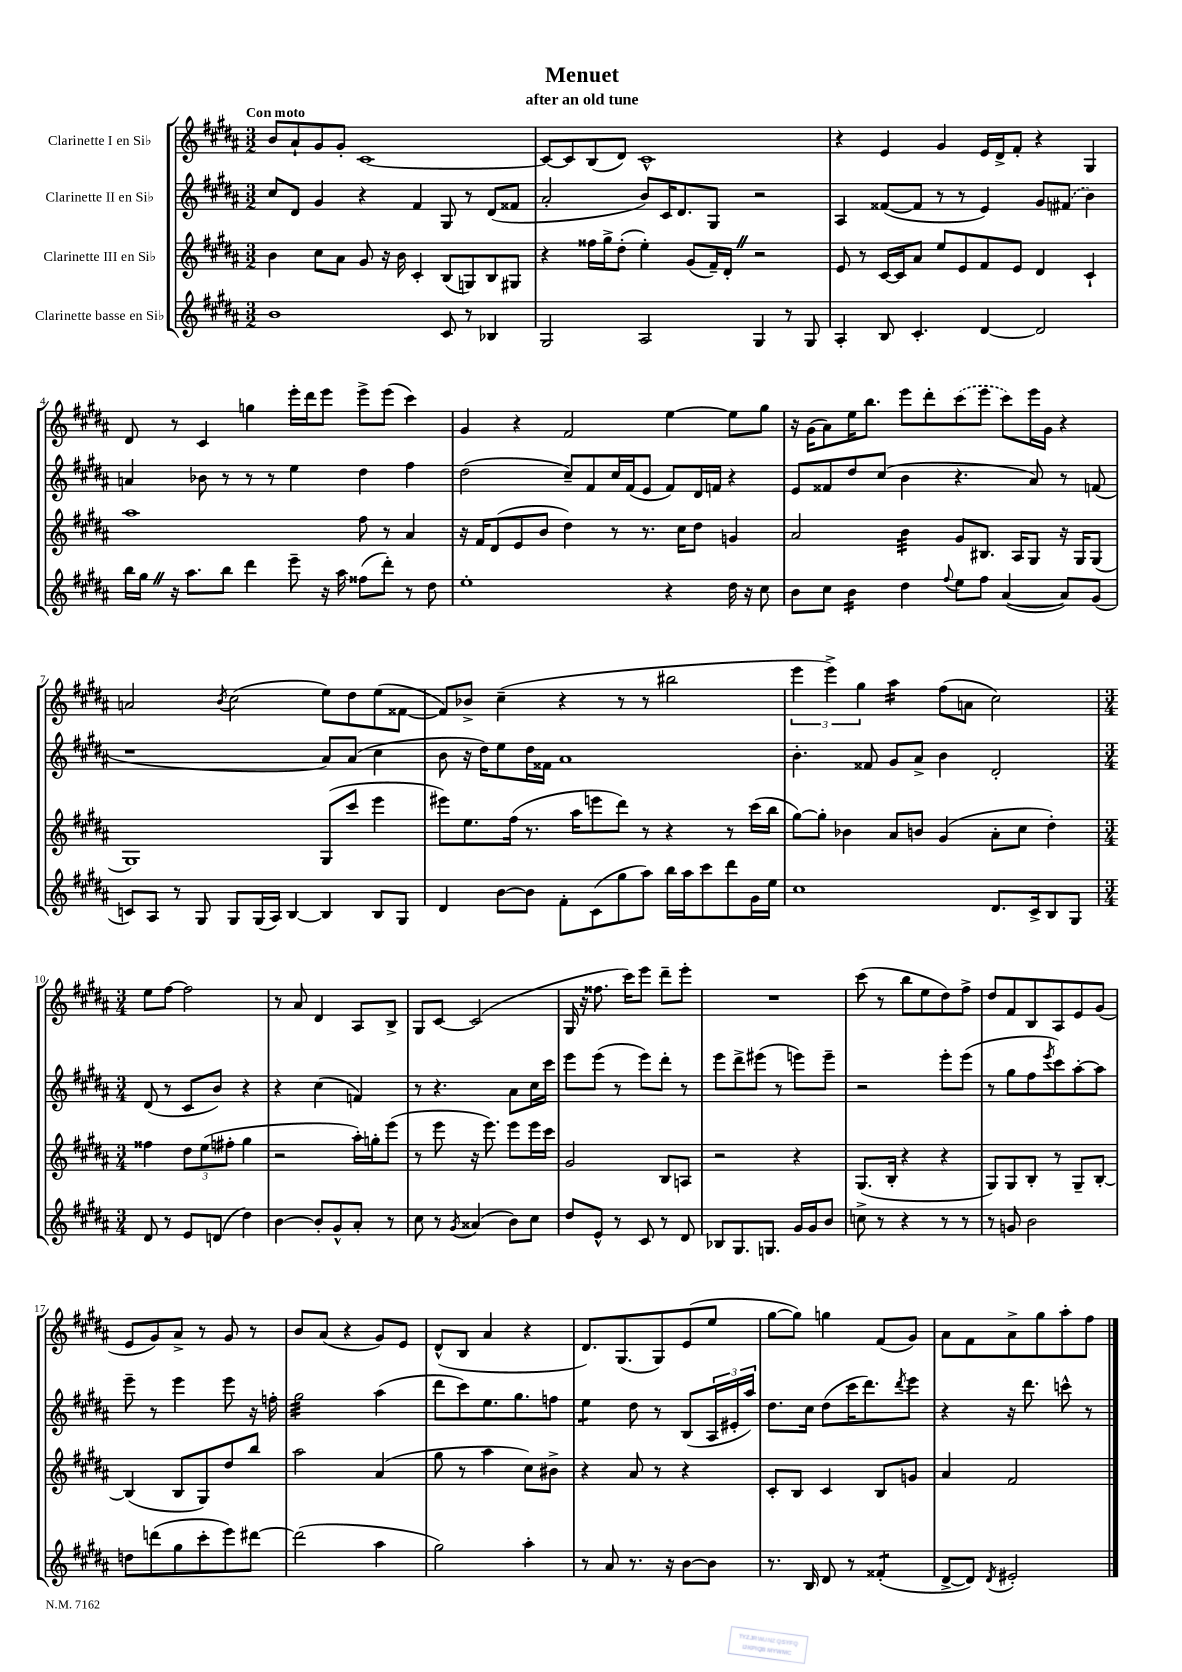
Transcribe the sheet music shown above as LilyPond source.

\header { title = "Menuet" subtitle = "after an old tune" }
<<
\new StaffGroup <<
\new Staff = "s0" \with { instrumentName = "Clarinette I en Sib" } {
    \clef treble \key b \major \numericTimeSignature \time 3/2 \tempo "Con moto"
    b'8 ais'8-! gis'8 gis'8-. cis'1~ |
    cis'8~ cis'8 b8( dis'8) cis'1-^ |
    r4 e'4 gis'4 e'16 dis'16-> fis'8-. r4 gis4 |
    dis'8 r8 cis'4 g''4 e'''16-. dis'''16 e'''8 e'''8-> e'''8( cis'''4) |
    gis'4 r4 fis'2 e''4~ e''8 gis''8 |
    r16 gis'16( ais'8) e''16 b''8. e'''8 dis'''8-. \once \slurDashed cis'''8( e'''8 cis'''8) e'''16 gis'16 r4 |
    a'2 \acciaccatura { b'8 } cis''2( e''8) dis''8 e''8( fisis'8~ |
    fisis'8) bes'8-> cis''4--( r4 r8 r8 bis''2 |
    \tuplet 3/2 { e'''4 e'''4->) gis''4 } ais''4:16 fis''8( a'8 cis''2) |
    \numericTimeSignature \time 3/4 e''8 fis''8~ fis''2 |
    r8 ais'8 dis'4 ais8 b8-> |
    gis8 cis'8~ cis'2( |
    gis16 r16 fisis''8. cis'''16) e'''8 dis'''8-- e'''8-. |
    R2. |
    cis'''8( r8 b''8 e''8 dis''8) fis''8-> |
    dis''8 fis'8 b8 ais8 e'8 gis'8( |
    e'8 gis'8) ais'8-> r8 gis'8 r8 |
    b'8 ais'8( r4 gis'8) e'8 |
    dis'8-^( b8 ais'4 r4 |
    dis'8.) gis8.( gis8) e'8( e''8 |
    gis''8~ gis''8) g''4 fis'8( gis'8) |
    ais'8 fis'8 ais'8-> gis''8 ais''8-. fis''8 \bar "|." |
}
\new Staff = "s1" \with { instrumentName = "Clarinette II en Sib" } {
    \clef treble \key b \major \numericTimeSignature \time 3/2
    cis''8 dis'8 gis'4 r4 fis'4 gis8 r8 dis'8( fisis'8 |
    ais'2-. b'8) cis'16 dis'8. gis8 r2 |
    ais4 fisis'8~( fisis'8 r8 r8 e'4) gis'8 \once \slurDashed fis'8( b'4) |
    a'4 bes'8 r8 r8 r8 e''4 dis''4 fis''4 |
    dis''2( cis''8--) fis'8 cis''16 fis'16( e'8 fis'8) dis'16 f'16 r4 |
    e'8 fisis'8 dis''8 cis''8( b'4 r4. ais'8) r8 f'8( |
    r1 ais'8) ais'8( cis''4 |
    b'8 r16 dis''16) e''8 dis''16 fisis'16 ais'1 |
    b'4.-. fisis'8 gis'8 ais'8-> b'4 dis'2-. |
    \numericTimeSignature \time 3/4 dis'8( r8 cis'8 b'8) r4 |
    r4 cis''4( f'4) |
    r8 r4. ais'8 cis''16 cis'''16 |
    e'''8 e'''8( r8 e'''8) dis'''8-. r8 |
    e'''8 dis'''8-> eis'''8( r8 e'''8) e'''8-- |
    r2 e'''8-. e'''8( |
    r8 gis''8 fis''8 \acciaccatura { e'''8 } cis'''8) ais''8~-. ais''8 |
    e'''8-- r8 e'''4 e'''8 r16 f''16-. |
    gis''2:32 ais''4( |
    dis'''8 cis'''8) e''8. gis''8. f''8 |
    e''4:8 dis''8 r8 b8( \tuplet 3/2 { ais16 eis'16-. ais''16) } |
    dis''8. cis''16 dis''8( cis'''16 dis'''8.) \acciaccatura { dis'''8 } e'''8 |
    r4 r16 dis'''8. c'''8-^ r8 \bar "|." |
}
\new Staff = "s2" \with { instrumentName = "Clarinette III en Sib" } {
    \clef treble \key b \major \numericTimeSignature \time 3/2
    b'4 cis''8 ais'8 gis'8 r16 b'16 cis'4-. b8( g8) b8 gis8 |
    r4 fisis''16 gis''16-> dis''8-.( e''4-.) gis'8( fis'16--) dis'16-. \once \override BreathingSign.text = \markup { \musicglyph "scripts.caesura.straight" } \breathe r2 |
    e'8 r8 cis'16~ cis'16 ais'8 e''8 e'8 fis'8 e'8 dis'4 cis'4-! |
    ais''1 fis''8 r8 ais'4 |
    r16 fis'16 dis'8( e'8 b'8 dis''4) r8 r8. cis''16 dis''8 g'4 |
    ais'2 b'4:32 gis'8 bis8. ais16 gis8 r16 gis16 gis8( |
    gis1) gis8( cis'''8 e'''4 |
    eis'''8) e''8. fis''16( r8. ais''16 e'''8 dis'''8) r8 r4 r8 cis'''16( b''16 |
    gis''8~) gis''8-. bes'4 ais'8 b'8 gis'4( ais'8-. cis''8 dis''4-.) |
    \numericTimeSignature \time 3/4 fisis''4 \tuplet 3/2 { dis''8 e''8( fis''8-. } gis''4 |
    r2 ais''16-.) g''16-. e'''8( |
    r8 e'''8 r16 e'''8.) e'''8 e'''16 cis'''16 |
    gis'2 b8 a8 |
    r2 r4 |
    gis8.( b16-. r4 r4 |
    gis8) gis8 b8-. r8 gis8-- b8~-. |
    b4( b8 gis8) dis''8 b''8 |
    ais''2 ais'4( |
    gis''8 r8 ais''4 cis''8) bis'8-> |
    r4 ais'8 r8 r4 |
    cis'8-. b8 cis'4 b8 g'8 |
    ais'4 fis'2 \bar "|." |
}
\new Staff = "s3" \with { instrumentName = "Clarinette basse en Sib" } {
    \clef treble \key b \major \numericTimeSignature \time 3/2
    b'1 cis'8 r8 bes4 |
    gis2 ais2 gis4 r8 gis8 |
    ais4-. b8 cis'4.-. dis'4~ dis'2 |
    b''16 gis''16 \once \override BreathingSign.text = \markup { \musicglyph "scripts.caesura.straight" } \breathe r16 ais''8. b''8 dis'''4 e'''8-- r16 ais''16 fisis''8( dis'''8-.) r8 dis''8 |
    e''1-. r4 dis''16 r16 cis''8 |
    b'8 cis''8 b'4:16 dis''4 \appoggiatura { fis''8 } e''8 fis''8 ais'4~( ais'8) gis'8( |
    c'8) ais8 r8 gis8 gis8 gis16( ais16) b4~ b4 b8 gis8 |
    dis'4 b'8~ b'8 fis'8-. cis'8( gis''8 ais''8) b''16 ais''16 cis'''8 dis'''8 gis'16 e''16 |
    cis''1 dis'8. cis'16-> b8 gis8 |
    \numericTimeSignature \time 3/4 dis'8 r8 e'8 d'8( dis''4) |
    b'4~ b'8-. gis'8-^ ais'8-. r8 |
    cis''8 r8 \acciaccatura { gis'8 } aisis'4( b'8) cis''8 |
    dis''8 e'8-^ r8 cis'8 r8 dis'8 |
    bes8 gis8. g8. gis'16 gis'16 b'8 |
    c''8-> r8 r4 r8 r8 |
    r8 g'8 b'2 |
    d''8 d'''8( gis''8 cis'''8-. e'''8) dis'''8~ |
    dis'''2( ais''4 |
    gis''2) ais''4-. |
    r8 ais'8 r8. r16 b'8~ b'8 |
    r8. b16 dis'8 r8 fisis'4:8-.( |
    dis'8~-> dis'8) \acciaccatura { dis'8 } eis'2-. \bar "|." |
}
>>
>>
